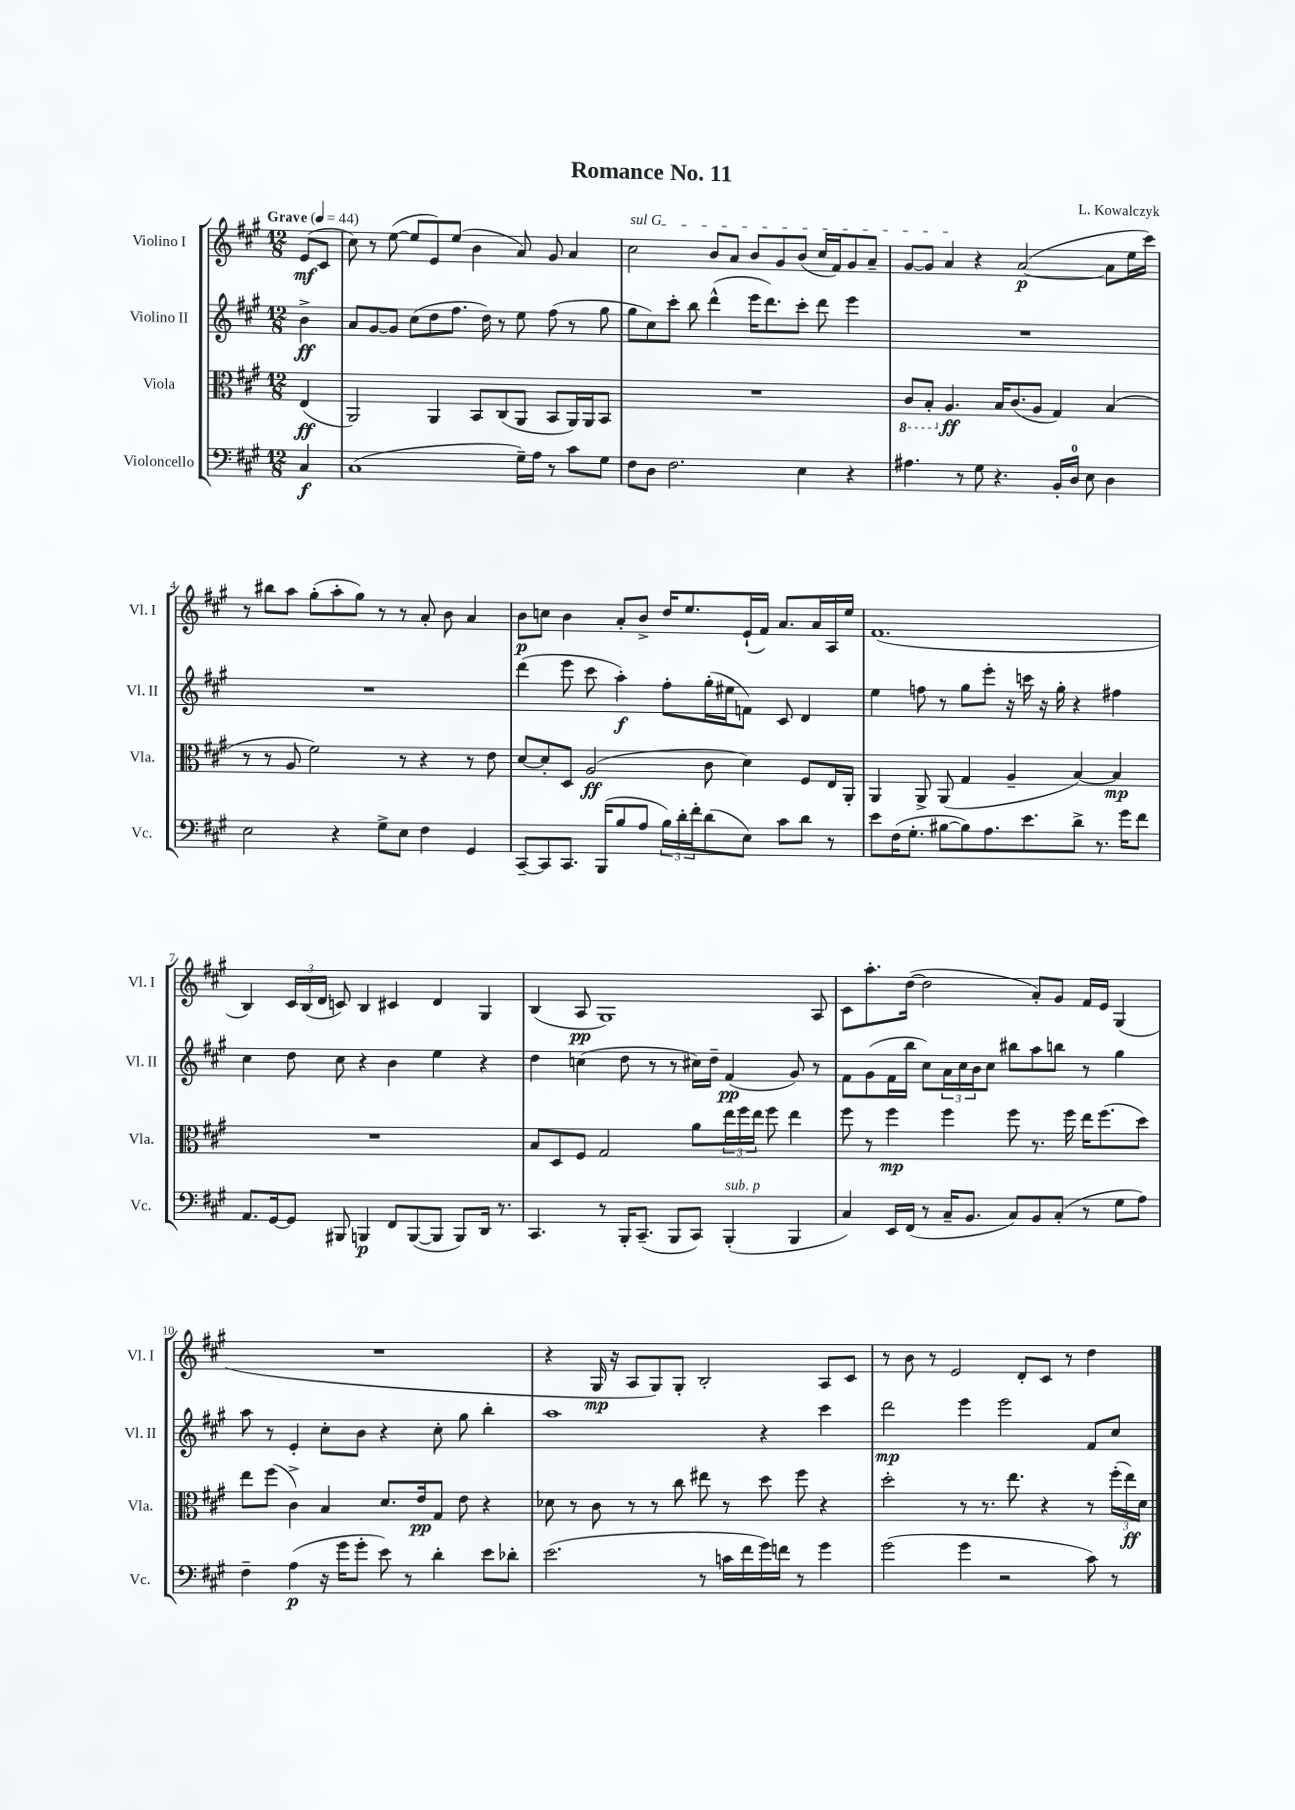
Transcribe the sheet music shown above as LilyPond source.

\header { title = "Romance No. 11" composer = "L. Kowalczyk" }
<<
\new StaffGroup <<
\new Staff = "s0" \with { instrumentName = "Violino I" shortInstrumentName = "Vl. I" } {
    \clef treble \key a \major \numericTimeSignature \time 12/8 \partial 4 \tempo "Grave" 4 = 44
    e'8\mf( cis'8 |
    cis''8) r8 e''8~( e''8 e'8) e''8( b'4 a'8) gis'8 a'4 |
    \once \override TextSpanner.bound-details.left.text = \markup { \italic "sul G" } cis''2\startTextSpan b'8 a'8 b'8 gis'8 b'8( cis''16 fis'16) gis'8 a'8-- |
    gis'8~ gis'8 a'4\stopTextSpan r4 a'2~\p( a'8 e''16 cis'''16) |
    r8 bis''8 a''8 gis''8-.( a''8-. gis''8) r8 r8 a'8-. b'8 a'4 |
    b'8\p c''8 b'4 a'8-. b'8-> d''16 e''8. e'16-!( fis'16) a'8. a'16 a16 e''16 |
    fis'1.( |
    b4) \tuplet 3/2 { cis'16 b16( d'16 } c'8) b4 cis'4 d'4 gis4 |
    b4( a8\pp gis1) a8 |
    cis'8 a''8.-. d''16~( d''2 a'8-.) gis'8 fis'16 e'16 gis4( |
    R1. |
    r4 gis16\mp r16 a8 gis8) gis8-. b2-. a8 cis'8 |
    r8 b'8 r8 e'2 d'8-. cis'8 r8 d''4 \bar "|." |
}
\new Staff = "s1" \with { instrumentName = "Violino II" shortInstrumentName = "Vl. II" } {
    \clef treble \key a \major \numericTimeSignature \time 12/8 \partial 4
    b'4->\ff |
    a'8 gis'8~ gis'8 cis''8( d''8 fis''8. d''16) r8 e''8 fis''8( r8 gis''8 |
    gis''8 cis''8) cis'''8-. b''8 d'''4-^( e'''16 d'''8.) cis'''8-. d'''8 e'''4 |
    R1. |
    R1. |
    d'''4( e'''8 cis'''8 a''4-.\f) fis''8-. gis''16-.( eis''16 f'8) cis'8 d'4 |
    e''4 f''8 r8 gis''8 e'''8-. r16 c'''16 r16 gis''16-. r4 fis''4 |
    cis''4 d''8 cis''8 r4 b'4 e''4 r4 |
    d''4 c''4( d''8 r8 r8 cis''16) d''16-- fis'4\pp( gis'8) r8 |
    fis'8 gis'8( fis'16 b''16 cis''8) \tuplet 3/2 { a'16 cis''16 b'16 } cis''8 bis''8 a''8 b''8 r8 gis''4 |
    a''8 r8 e'4-. cis''8-. b'8 r4 cis''8-. gis''8 b''4-. |
    a''1 r4 cis'''4 |
    d'''2\mp e'''4 e'''2 fis'8 cis''8 \bar "|." |
}
\new Staff = "s2" \with { instrumentName = "Viola" shortInstrumentName = "Vla." } {
    \clef alto \key a \major \numericTimeSignature \time 12/8 \partial 4
    e4\ff( |
    a,2) a,4 b,8 cis8( a,8 b,8 a,16) a,16 b,8 |
    R1. |
    \ottava #-1 cis8 b,8-. \ottava #0 a4.\ff b16 cis'8.( a8 gis4) b4( |
    r8 r8 a8 fis'2) r8 r4 r8 e'8 |
    d'8~ d'8-. d8 a2\ff( cis'8 d'4) fis8 e16 a,16-. |
    a,4 a,8-> a,8( gis4 a4-- b4~) b4\mp |
    R1. |
    b8 d8 fis8 gis2 a'8 \tuplet 3/2 { e''16 fis''16 e''16 } fis''8 e''4 |
    fis''8 r8 fis''4\mp fis''4 fis''8 r8. fis''16 e''16 fis''8.( d''8) |
    e''8 fis''8( cis'4->) b4 d'8. e'16\pp gis8 e'8 r4 |
    des'8 r8 cis'8 r8 r8 cis''8 eis''8 r8 d''8 fis''8 r4 |
    d''2-. r8 r8. e''8. r4 r8 \tuplet 3/2 { fis''16-.( e''16\ff) d'16 } \bar "|." |
}
\new Staff = "s3" \with { instrumentName = "Violoncello" shortInstrumentName = "Vc." } {
    \clef bass \key a \major \numericTimeSignature \time 12/8 \partial 4
    cis4\f |
    cis1( gis16--) a16 r8 cis'8 gis8 |
    fis8 d8 fis2. e4 r4 |
    ais4. r8 gis8 r4. b,16-. d16-0 e8 d4 |
    e2 r4 gis8-> e8 fis4 gis,4 |
    cis,8~-- cis,8 cis,8. b,,16( b8 a8 \tuplet 3/2 { b16) d'16-. fis'16-. } d'8( e8) cis'8 d'8 r8 |
    e'8 fis16( gis8.-. bis8~ bis8) a8. e'8. d'8-> r8. gis'16 fis'8 |
    a,8. gis,16~ gis,8 bis,,8 b,,4\p fis,8 b,,8~( b,,8 b,,8) d,16 r8. |
    cis,4. r8 b,,16-. cis,8.--( b,,8 cis,8) b,,4-.^\markup { \italic "sub. p" }( b,,4 |
    cis4) e,16 fis,16( r8 cis16-- b,8. cis8) b,8 cis8-.( r8 gis8 a8) |
    fis4-- a4\p( r16 gis'16 gis'8-. e'8) r8 d'4-. e'8 des'8-. |
    e'2.( r8 c'16 fis'16 gis'16) f'16 r8 gis'4 |
    gis'2( gis'4 r2 cis'8) r8 \bar "|." |
}
>>
>>
